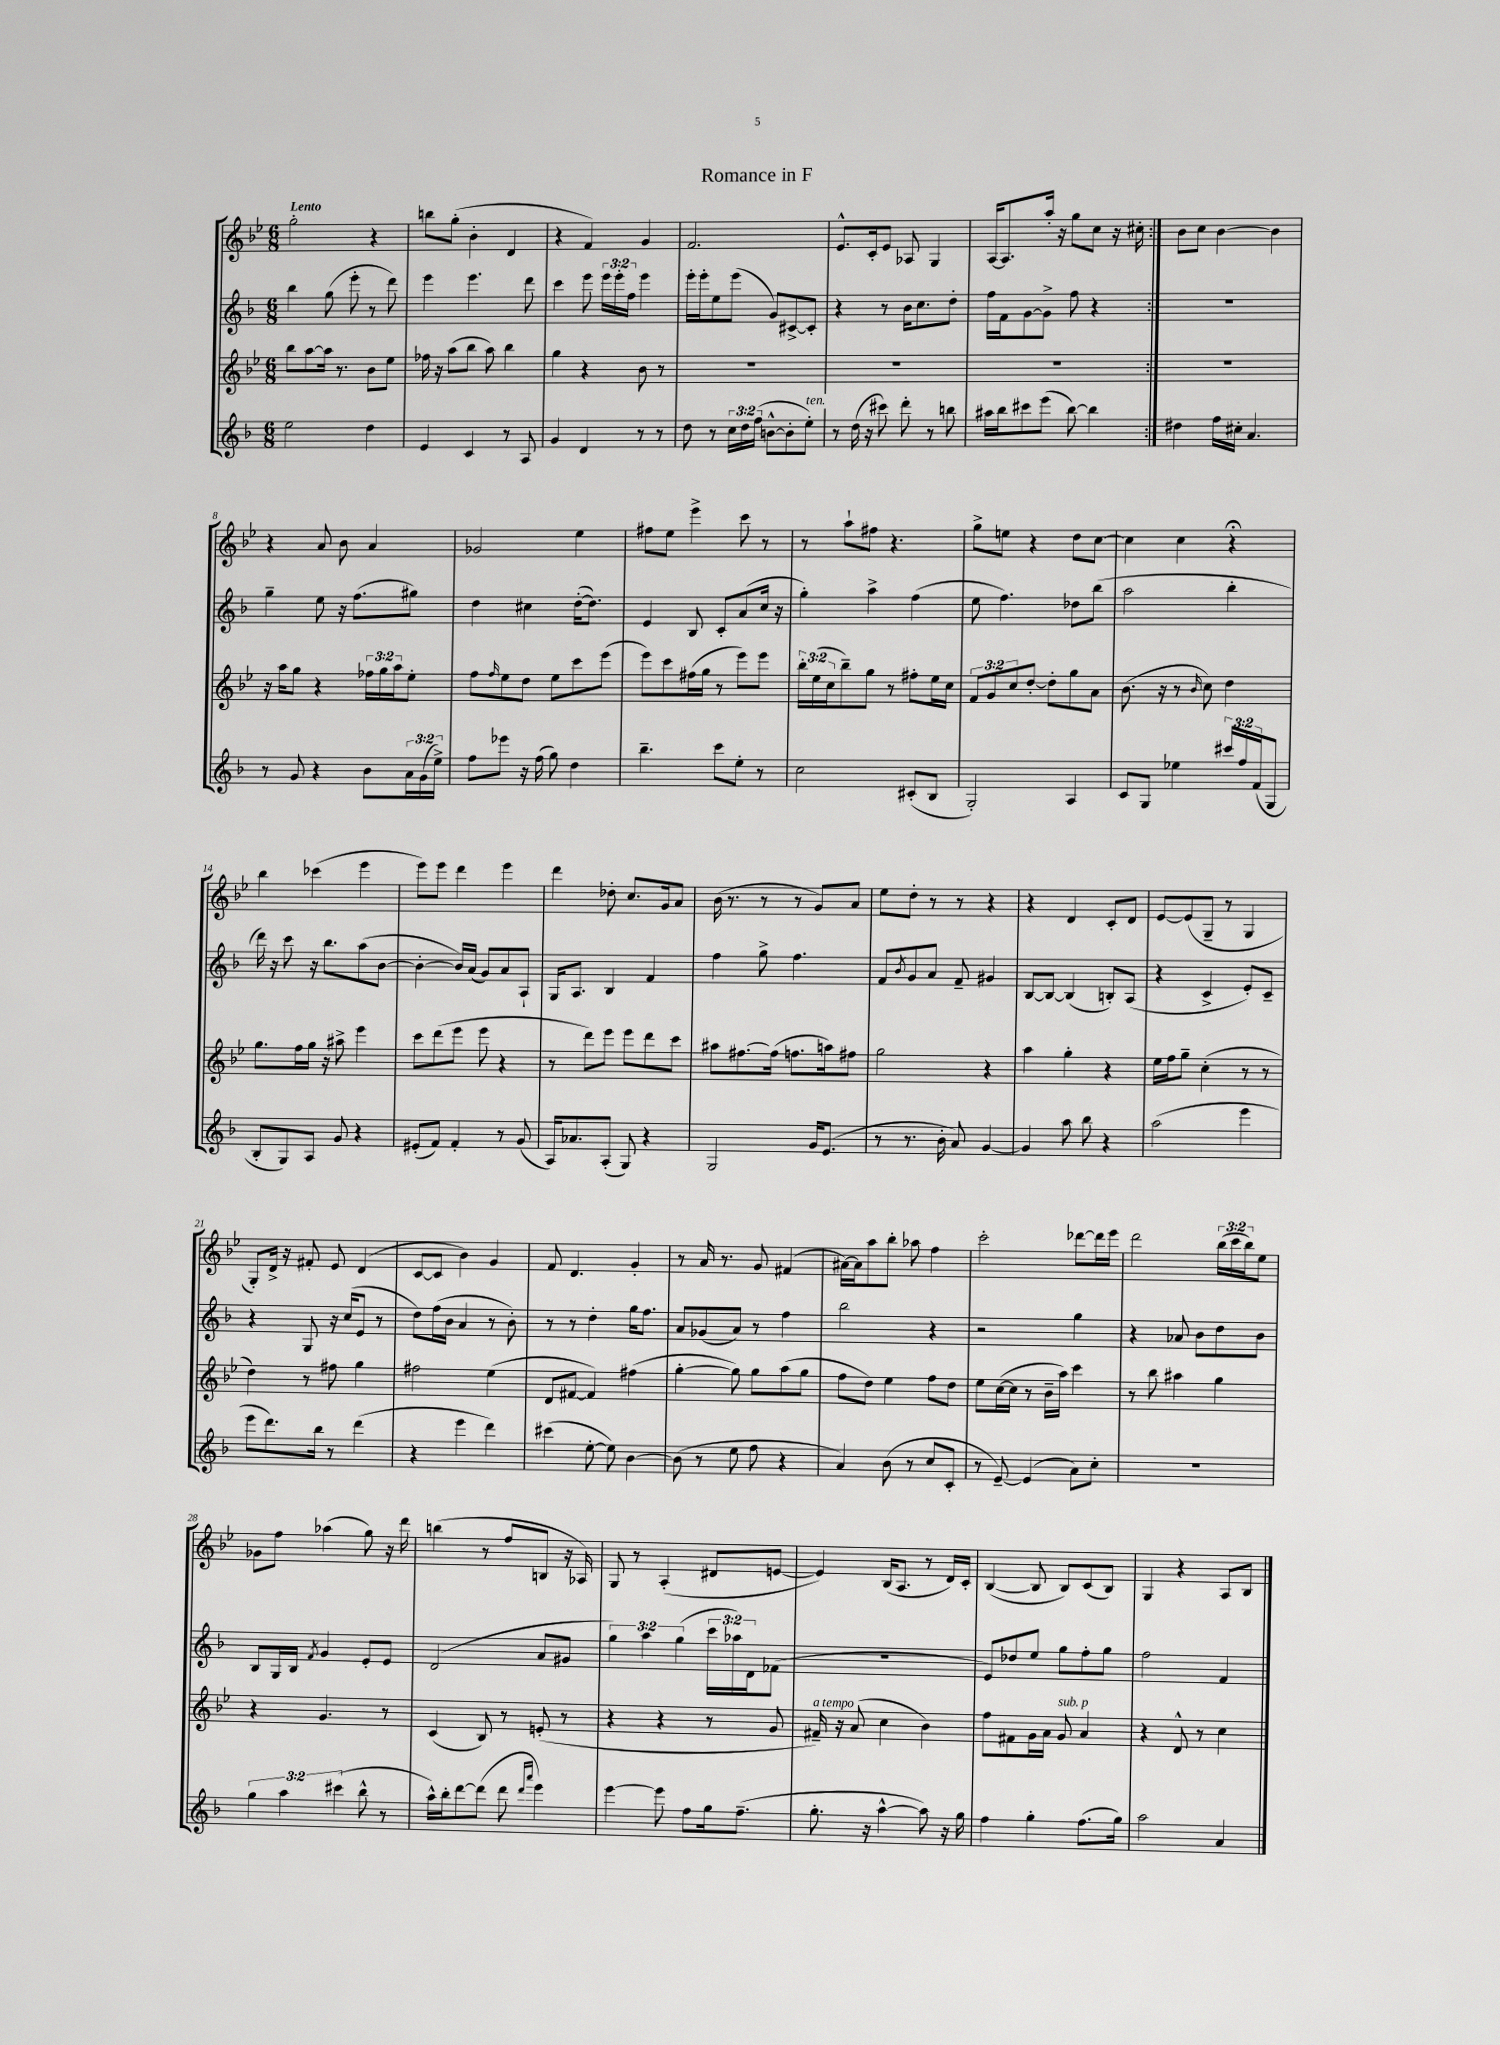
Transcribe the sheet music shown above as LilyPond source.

\header { title = "Romance in F" }
<<
\new StaffGroup <<
\new Staff = "s0" {
    \clef treble \key bes \major \numericTimeSignature \time 6/8 \override Staff.TupletNumber.text = #tuplet-number::calc-fraction-text \tempo "Lento"
    \repeat volta 2 { g''2-. r4 |
    b''8 g''8-.( bes'4-. d'4 |
    r4 f'4) g'4 |
    f'2. |
    ees'8.-^ c'16-. ees'8 aes8 g4 |
    a16~ a8. a''16-. r16 g''8 c''8 r16 cis''16-. | }
    bes'8 c''8 bes'4~ bes'4 |
    r4 a'8 bes'8 a'4 |
    ges'2 ees''4 |
    fis''8 ees''8 ees'''4-> c'''8 r8 |
    r8 a''8-! fis''8 r4. |
    g''8-> e''8 r4 d''8 c''8~ |
    c''4 c''4 r4\fermata |
    bes''4 ces'''4( ees'''4 |
    ees'''8) ees'''8 d'''4 ees'''4 |
    d'''4 des''8-. c''8. g'16 a'8 |
    bes'16( r8. r8 r8 g'8) a'8 |
    ees''8 d''8-. r8 r8 r4 |
    r4 d'4 c'8-. d'8 |
    ees'8~ ees'8( g8-- r8 g4 |
    g8-.) d'16-> r16 fis'8-. ees'8 d'4( |
    c'8~ c'8 bes'4) g'4 |
    f'8 d'4. g'4-. |
    r8 a'16 r8. g'8 fis'4( |
    ais'16~) ais'16 a''8 bes''8-. aes''8 f''4 |
    c'''2-. des'''8~ des'''16 ees'''16 |
    d'''2 \tuplet 3/2 { bes''16( c'''16 bes''16) } ees''8 |
    ges'8 f''8 aes''4( g''8) r16 d'''16 |
    b''4( r8 f''8 b8 r16 aes16) |
    g8 r8 a4-.( dis'8 e'8~ |
    e'4) bes16( a8. r8 d'16) c'16-. |
    bes4~( bes8 bes8) c'8( bes8) |
    g4 r4 a8 bes8 \bar "|." |
}
\new Staff = "s1" {
    \clef treble \key f \major \numericTimeSignature \time 6/8 \override Staff.TupletNumber.text = #tuplet-number::calc-fraction-text
    \repeat volta 2 { bes''4 g''8( e'''8-. r8 d'''8) |
    e'''4 e'''4. d'''8 |
    c'''4 e'''8 \tuplet 3/2 { e'''16 e'''16-. f''16 } e'''4 |
    e'''16-. e'''16-. e''8 e'''8( g'8) cis'8~-> cis'8-. |
    r4 r8 bes'16 c''8. d''8-. |
    f''16 f'16 g'8~ g'8-> f''8 r4 | }
    R2. |
    g''4-- e''8 r16 f''8.( gis''8) |
    d''4 cis''4 d''16~-.( d''8.) |
    e'4 bes8 c'8-. a'8( c''16 r16 |
    g''4-.) a''4-> f''4( |
    e''8 f''4.) des''8 bes''8( |
    a''2 bes''4-. |
    d'''16) r16 c'''8 r16 bes''8. a''8( bes'8~ |
    bes'4~-. bes'16) a'16( g'8) a'8 a8-! |
    g16 a8. bes4 f'4 |
    f''4 g''8-> f''4. |
    f'8 \acciaccatura { bes'8 } g'8 a'8 f'8-- gis'4 |
    bes8~ bes8~ bes4( b8-.) a8( |
    r4 c'4-> e'8-.) c'8-- |
    r4 g8 r16 c''16( e'8 r8 |
    d''8) f''16( bes'16 a'4 r8 bes'8-.) |
    r8 r8 d''4-. g''16 f''8. |
    a'8 ges'8( a'8) r8 f''4 |
    bes''2 r4 |
    r2 g''4 |
    r4 aes'8 bes'8 d''8 bes'8 |
    bes8 g16 bes16 \acciaccatura { f'8 } g'4 e'8-. e'8 |
    d'2( a'8 gis'8 |
    \tuplet 3/2 { g''4) a''4 g''4( } \tuplet 3/2 { c'''16 aes''16) d'16 } fes'8( |
    R2. |
    e'8) des''8 e''8 g''8 f''8-. g''8 |
    f''2 f'4 \bar "|." |
}
\new Staff = "s2" {
    \clef treble \key bes \major \numericTimeSignature \time 6/8 \override Staff.TupletNumber.text = #tuplet-number::calc-fraction-text
    \repeat volta 2 { bes''8 a''8~ a''16 r8. bes'8 ees''8 |
    fes''16 r16 a''8( bes''8 a''8) bes''4 |
    g''4 r4 bes'8 r8 |
    R2. |
    R2. |
    R2. | }
    R2. |
    r16 a''16 g''8 r4 \tuplet 3/2 { fes''16 g''16 a''16 } ees''8-. |
    f''8 \grace { f''16 } ees''8 d''8 ees''8 c'''8 ees'''8( |
    ees'''8) c'''8 fis''16( g''16 r8 ees'''8) ees'''8 |
    \tuplet 3/2 { bes''16-. ees''16( c''16 } bes''8--) g''8 r8 fis''8-. ees''16 c''16 |
    \tuplet 3/2 { f'8 g'8 c''8 } d''8~-. d''8-. g''8 a'8 |
    bes'8.( r16 r8 \grace { bes'16 } c''8) d''4 |
    g''8. f''16 g''16 r16 ais''8-> ees'''4 |
    c'''8 d'''8( ees'''8 ees'''8 r4 |
    r8 d'''8) ees'''8 ees'''8 d'''8 c'''8 |
    ais''8 fis''8.~ fis''16( f''8. a''16) fis''8 |
    g''2 r4 |
    a''4 g''4-. r4 |
    ees''16 f''16 g''8-- c''4-.( r8 r8 |
    d''4) r8 fis''8 g''4 |
    fis''2 ees''4( |
    d'8 fis'8~ fis'4) fis''4( |
    g''4~-. g''8) g''8 a''8( g''8 |
    f''8 d''8) ees''4 f''8 d''8 |
    ees''8 c''16~( c''16 r8 bes'16-- a''16) c'''4 |
    r8 bes''8 ais''4 g''4 |
    r4 g'4. r8 |
    c'4( bes8) r8 e'8-.( r8 |
    r4 r4 r8 g'8 |
    fis'16--^\markup { \italic "a tempo" }) r16 a'8( c''4 bes'4) |
    f''8 fis'8 g'16 a'16 g'8^\markup { \italic "sub. p" } a'4 |
    r4 d'8-^ r8 c''4 \bar "|." |
}
\new Staff = "s3" {
    \clef treble \key f \major \numericTimeSignature \time 6/8 \override Staff.TupletNumber.text = #tuplet-number::calc-fraction-text
    \repeat volta 2 { e''2 d''4 |
    e'4 c'4 r8 a8 |
    g'4 d'4 r8 r8 |
    d''8 r8 \tuplet 3/2 { c''16 d''16 f''16( } b'8~-^ b'8-. e''8-.^\markup { \italic "ten." }) |
    r8 d''16( r16 cis'''8) d'''8-. r8 b''8 |
    ais''16 bes''16 cis'''8 e'''8( bes''8~) bes''4 | }
    dis''4 f''16 cis''16-. a'4. |
    r8 g'8 r4 bes'8 \tuplet 3/2 { a'16 g'16( e''16->) } |
    f''8 ees'''8 r16 f''16( g''8) d''4 |
    bes''4.-- c'''8 e''8-. r8 |
    c''2 cis'8-.( bes8 |
    g2-.) a4 |
    c'8 g8 ees''4 \tuplet 3/2 { cis'''16 f''16 f'16( } g8 |
    bes8-. g8) a8 g'8 r4 |
    eis'8-.( f'8) f'4-. r8 g'8( |
    a16) aes'8. a8-.( g8) r4 |
    g2 g'16 e'8.( |
    r8 r8. bes'16-. a'8) g'4~ |
    g'4 a''8 bes''8 r4 |
    a''2( e'''4 |
    e'''8 d'''8.) bes''16 r8 d'''4( |
    r4 e'''4 d'''4) |
    cis'''4( e''8~-. e''8) bes'4~ |
    bes'8( r8 e''8 f''8 r4 |
    a'4) bes'8( r8 c''8 c'8-. |
    r8 e'8~--) e'4( a'8) c''8-. |
    R2. |
    \tuplet 3/2 { g''4 a''4 cis'''4( } bes''8-^ r8 |
    a''16-^) bes''16-. d'''8~ d'''8( d'''8 \grace { d'''16 a'''16 } e'''4) |
    e'''4~ e'''8 f''8 g''16 f''8.--( |
    g''8.-. r16 a''4~-^ a''8) r16 g''16 |
    f''4 g''4-. f''8.( g''16) |
    a''2 a'4 \bar "|." |
}
>>
>>
